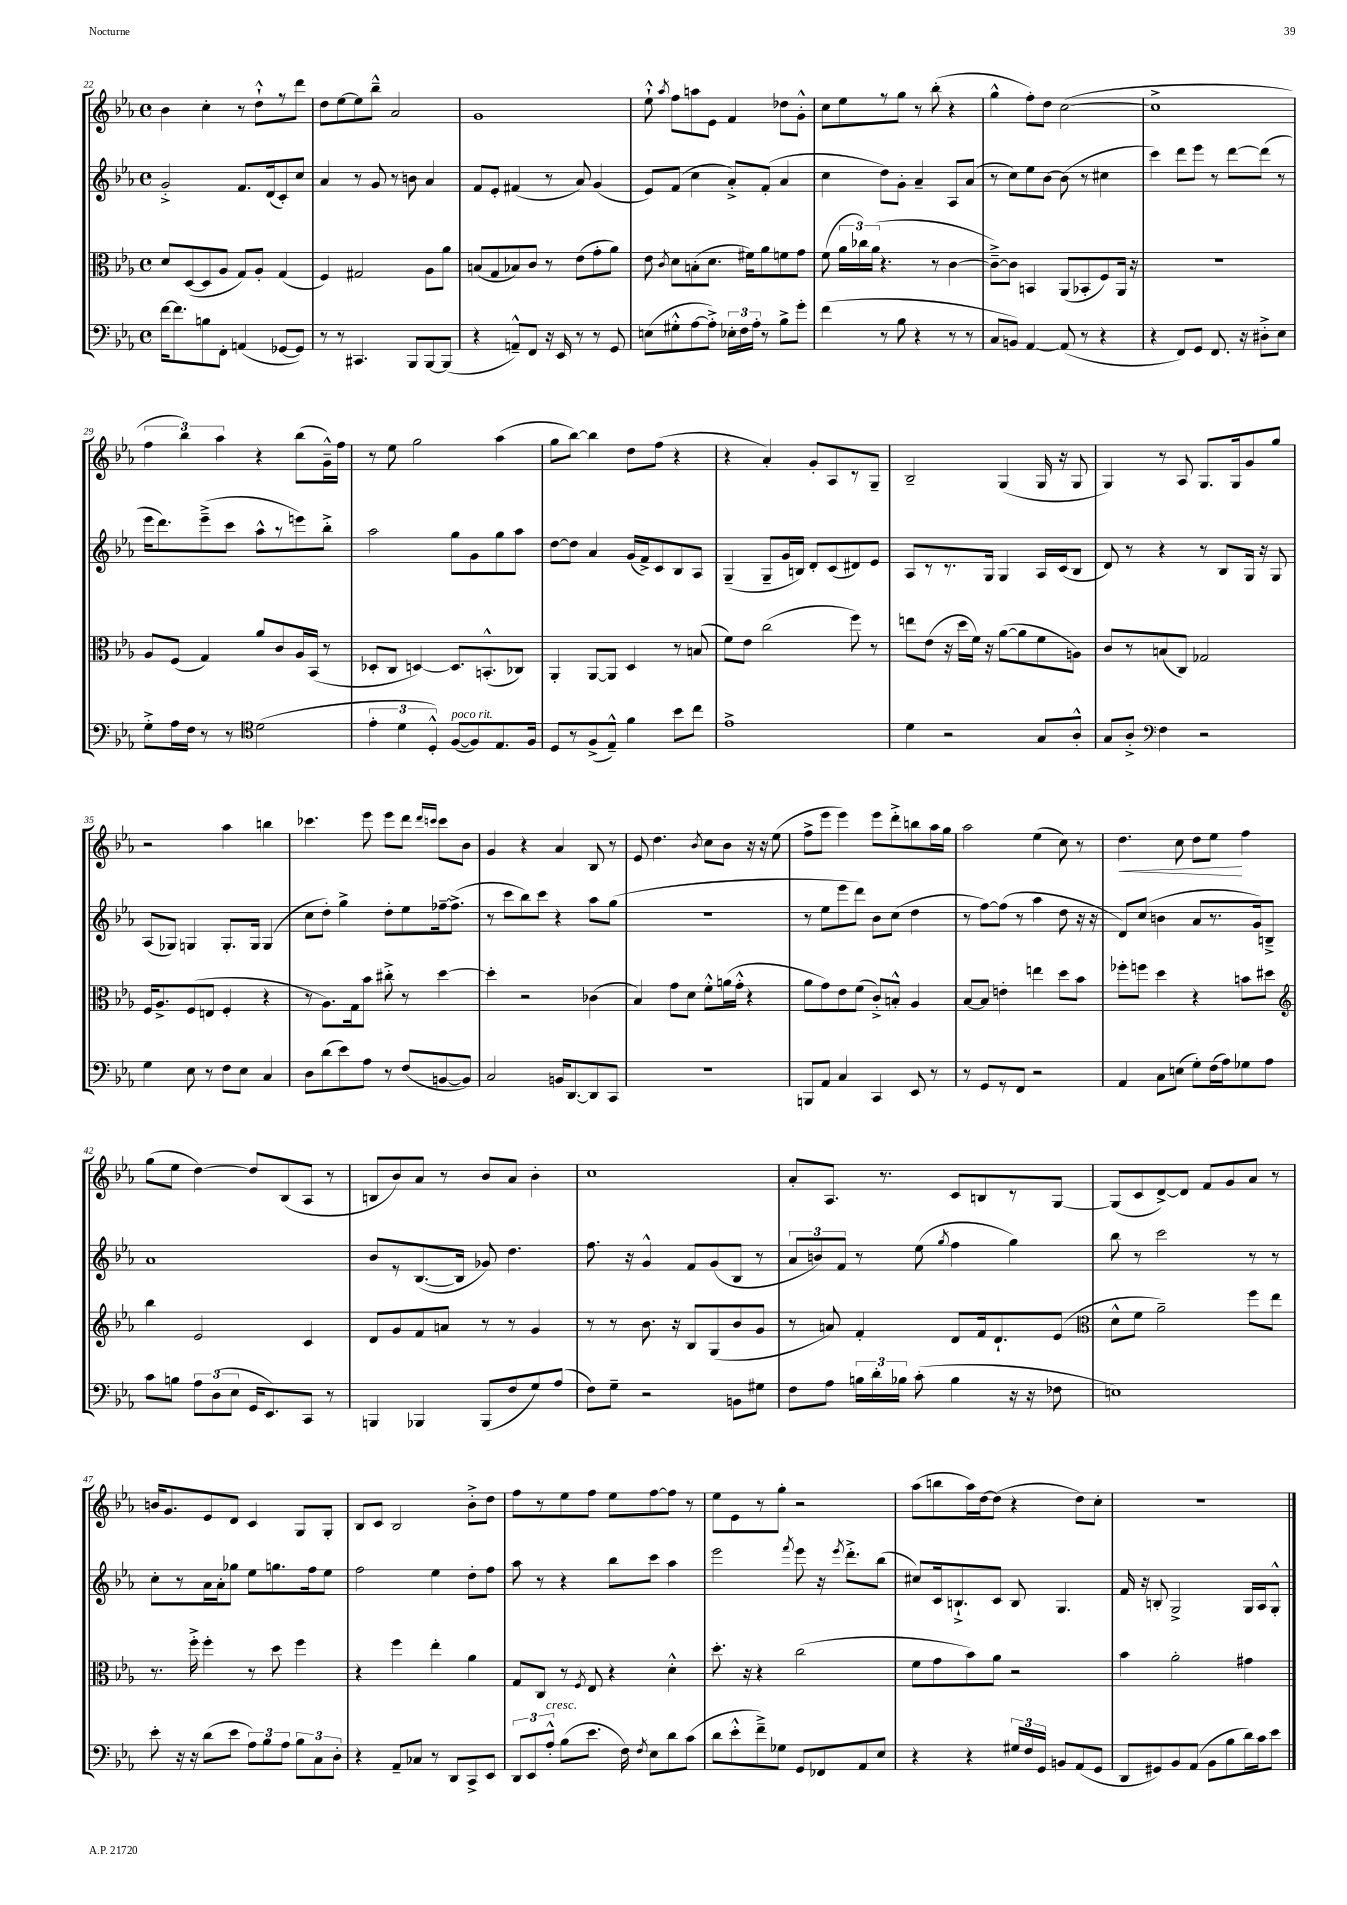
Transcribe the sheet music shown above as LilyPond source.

<<
\new StaffGroup <<
\new Staff = "s0" {
    \clef treble \key ees \major \defaultTimeSignature \time 4/4
    \autoBeamOff bes'4 c''4-. r8 d''8[-!-^ r8 d'''8] |
    d''8[ ees''8~ ees''8 bes''8]---^ aes'2 |
    g'1 |
    ees''8-!-^ \acciaccatura { aes''8 } f''8[ a''8 ees'8] f'4 des''8[ g'8]-.-^ |
    c''8[ ees''8 r8 g''8] r8 bes''8-.( r4 |
    g''4-^ f''8[-.) d''8] c''2~( |
    c''1-> |
    \tuplet 3/2 { f''4 bes''4) aes''4 } r4 bes''8[( g'16---^) f''16] |
    r8 ees''8 g''2 aes''4( |
    g''8[ bes''8]~) bes''4 d''8[ f''8]( r4 |
    r4 aes'4-.) g'8[-. aes8 r8 g8]-- |
    bes2-- g4( g16 r16 g8 |
    g4) r8 aes8 g8.[ g16 g'8 g''8] |
    r2 aes''4 b''4 |
    ces'''4. ees'''8 ees'''8[ d'''8] \grace { d'''16[ c'''16] } c'''8[ bes'8] |
    g'4 r4 aes'4 bes8 r8 |
    ees'8 d''4. \acciaccatura { bes'8 } c''8[ bes'8] r16 r16 ees''8( |
    f''8[-> ees'''8] ees'''4) ees'''8[ d'''8-.-> b''8 aes''16 g''16] |
    aes''2 ees''4( c''8) r8 |
    d''4.\< c''8 d''8[ ees''8]\! f''4 |
    g''8[( ees''8] d''4~) d''8[ bes8( aes8] r8 |
    b8[ bes'8) aes'8] r8 bes'8[ aes'8] bes'4-. |
    c''1 |
    aes'8[-. aes8.] r8. c'8[ b8 r8 g8]~ |
    g8[( c'8 d'8~->) d'8] f'8[ g'8 aes'8] r8 |
    b'16[ g'8. ees'8 d'8] c'4 g8[ g8]-. |
    bes8[ c'8] bes2 bes'8[-.-> d''8] |
    f''8[ r8 ees''8 f''8] ees''8[ f''8~ f''8] r8 |
    ees''8[ ees'8 r8 g''8]-. r2 |
    aes''8[( b''8 aes''16) d''16~ d''8]( r4 d''8[) c''8]-. |
    R1 \bar "|." |
}
\new Staff = "s1" {
    \clef treble \key ees \major \defaultTimeSignature \time 4/4
    \autoBeamOff g'2-.-> f'8.[ d'16( c'8-.) c''8] |
    aes'4 r8 g'8 r8 b'8 aes'4 |
    f'8[ ees'8]-. fis'4( r8 aes'8) g'4( |
    ees'8[) f'8]( c''4 aes'8[-.->) f'8]-.( aes'4 |
    c''4 d''8[) g'8]-. aes'4-- aes8[ aes'8]( |
    r8 c''8[) ees''8 bes'8]~ bes'8( r8 cis''4 |
    c'''4) d'''8[ ees'''8] r8 d'''8[~ d'''8]( r8 |
    ees'''16[ d'''8.) ees'''8--->( c'''8] aes''8[-^ r8 e'''8) bes''8]-.-> |
    aes''2 g''8[ g'8 g''8 aes''8] |
    d''8[~ d''8] aes'4 g'16[( f'16->) c'8 bes8 aes8] |
    g4--( g8[-- g'16 b16]) d'8[-. c'8( dis'8) ees'8] |
    aes8[ r8 r8. g16] g4 aes16[ c'16( bes8] |
    d'8) r8 r4 r8 bes8[ g16] r16 g8 |
    aes8[( ges8]) g4 g8.[-. g16] g4( |
    c''8[ d''8]-.) g''4-> d''8[-. ees''8 fes''16~-- fes''8.]->( |
    r8 c'''8[ bes''8) c'''8] r4 aes''8[ g''8]( |
    r1 |
    r8 ees''8[ ees'''8 d'''8]) bes'8[ c''8]( d''4 |
    r8 f''8[~) f''8]( r8 aes''4 d''8 r16 r16 |
    d'8[) c''8]( b'4 aes'8[ r8. g'16) b8]---> |
    aes'1 |
    bes'8[ r8 bes8.~( bes16] ges'8) d''4. |
    f''8. r16 g'4-^ f'8[ g'8( bes8] r8 |
    \tuplet 3/2 { aes'8[ b'8) f'8] } r8 ees''8( \acciaccatura { g''8 } f''4 g''4) |
    bes''8 r8 c'''2 r8 r8 |
    c''8[-. r8 aes'16 aes'16-. ges''8] ees''8[ g''8. f''16 ees''8] |
    f''2 ees''4 d''8[-. f''8] |
    aes''8 r8 r4 bes''8[ c'''8] aes''4 |
    ees'''2 \acciaccatura { f'''8 } ees'''8 r16 \acciaccatura { ees'''8 } d'''8.[-.-> bes''8]( |
    cis''8[) c'16 b8.-!-> c'8] b8 g4. |
    f'16 r16 b8-. g2-> g16[ aes16 g8]-.-^ \bar "|." |
}
\new Staff = "s2" {
    \clef alto \key ees \major \defaultTimeSignature \time 4/4
    \autoBeamOff d'8[ d8~( d8 aes8] g8[) aes8]-. g4( |
    f4) gis2 aes8[ aes'8] |
    b8[( g8 bes8) c'8] r8 ees'8[( g'8-. aes'8]) |
    ees'8 \acciaccatura { c'8 } d'8[ b8-.( d'8.] fis'16[) aes'8 f'8 g'8] |
    f'8( \tuplet 3/2 { aes'16[ ces''16) aes'16]( } r4. r8 c'4~ |
    c'8[~--->) c'8] b,4 aes,8[( bes,8-. f8) aes,16] r16 |
    R1 |
    aes8[ f8]( g4) aes'8[ c'8 aes16 bes,16]( r8 |
    des8[-. c8] d4~) d8.[ b,8.-.-^( ces8]) |
    aes,4-. aes,8[~ aes,8] d4 r8 b8( |
    f'8[) ees'8] c''2( f''8) r8 |
    e''8[ ees'8]( r16 d''16[ f'16]) r16 aes'8[~( aes'8 f'8 a8]) |
    c'8[ r8 b8( c8]) ges2 |
    f16[ aes8.-> f8( e8] f4-. r4 |
    r8 aes8.[) g16 bes'8] cis''8-.-> r8 d''4~ |
    d''4-. r2 ces'4( |
    bes4) g'8[ d'8] f'8[-.-^ a'16( g'16]-.-^ r4 |
    aes'8[ g'8) ees'8 f'8]( c'8[-.->) b8]-.-^ aes4 |
    bes8[~ bes8] e'4-. e''4 d''8[ bes'8] |
    fes''8[-. f''8] d''4 r4 b'8[ dis''8] |
    \clef treble bes''4 ees'2 c'4 |
    d'8[ g'8 f'8 a'8] r8 r8 g'4 |
    r8 r8 bes'8. r16 bes8[ g8( bes'8 g'8] |
    r8 a'8) f'4-. d'8[ f'16 d'8.-! ees'8]( |
    \clef alto d'8[-^ f'8] aes'2--) f''8[ ees''8] |
    r8. f''16-.-> f''4-. r8 d''8 f''4 |
    r4 f''4 ees''4-. aes'4 |
    g8[ c8] r8 \acciaccatura { f8 } ees8 r4 d'4-.-^ |
    d''8.-. r16 r4 c''2( |
    f'8[ g'8 bes'8) aes'8] r2 |
    bes'4 aes'2-. gis'4 \bar "|." |
}
\new Staff = "s3" {
    \clef bass \key ees \major \defaultTimeSignature \time 4/4
    \autoBeamOff f'16[~ f'8. b8 f,8]-. a,4( ges,8[~ ges,8]) |
    r8 r8 cis,4. bes,,8[ bes,,8~ bes,,8]( |
    r4 a,8[---^) f,8] r16 ees,16 r8 r8 g,8 |
    e8[( gis8-.-^ aes8~ aes8]-.->) \tuplet 3/2 { ees16[-. f16 aes16]-. } r8 bes8[-> g'8]-. |
    f'4( r8 bes8 r4 r8 r8 |
    c8[ b,8]) aes,4~ aes,8( r8 r4 |
    r4 f,8[) g,8] f,8. r16 dis8[-.-> ees8] |
    g8[-.-> aes16 f16] r8 r8 \clef tenor d'2( |
    \tuplet 3/2 { ees'4-. d'4 d4-.-^) } f8[~^\markup { \italic "poco rit." }( f8) ees8. f16] |
    d8[ r8 f8->( ees8]---^) f'4 bes'8[ c''8] |
    ees'1-> |
    d'4 r2 g8[ aes8]-.-^ |
    g8[ aes8]-.-> \clef bass f4 r2 |
    g4 ees8 r8 f8[ ees8] c4 |
    d8[ d'8( ees'8) aes8] r8 f8[( b,8~ b,8]) |
    c2 b,16[ d,8.~ d,8 c,8] |
    r1 |
    b,,8[ aes,8] c4 c,4 ees,8 r8 |
    r8 g,8[ r8 f,8] r2 |
    aes,4 c8[ e8]( g8[-.) f16( aes16) ges8 aes8] |
    c'8[ b8] \tuplet 3/2 { aes8[ d8( ees8] } g,16[ ees,8.) c,8] r8 |
    b,,4 bes,,4 bes,,8[( f8 g8) aes8]( |
    f8[) g8]-- r2 b,8[ gis8] |
    f8[ aes8] \tuplet 3/2 { b16[ d'16-. bes16] } c'8-.( bes4 r16 r16 fes8 |
    e1) |
    ees'8-. r16 r16 d'8[( ees'8] \tuplet 3/2 { aes8[) bes8 aes8] } \tuplet 3/2 { bes8[ c8 d8]-. } |
    r4 aes,8[-- ces8] r8 d,8[ c,8-> ees,8] |
    \tuplet 3/2 { d,8[ ees,8 aes8]-.-^^\markup { \italic "cresc." } } bes8[( ees'8.] f16) \acciaccatura { f8 } ees8[ d'8 c'8]( |
    d'8[ ees'8-.-^ f'8--->) ges8] g,8[ fes,8 aes,8 ees8] |
    r4 r4 \tuplet 3/2 { gis16[ f16 g,16] } b,8[ aes,8( g,8] |
    d,8[ gis,8) bes,8 aes,8]( bes,8[ bes8 d'16) c'16 ees'8] \bar "|." |
}
>>
>>
\layout { \context { \Score currentBarNumber = #22 } }
